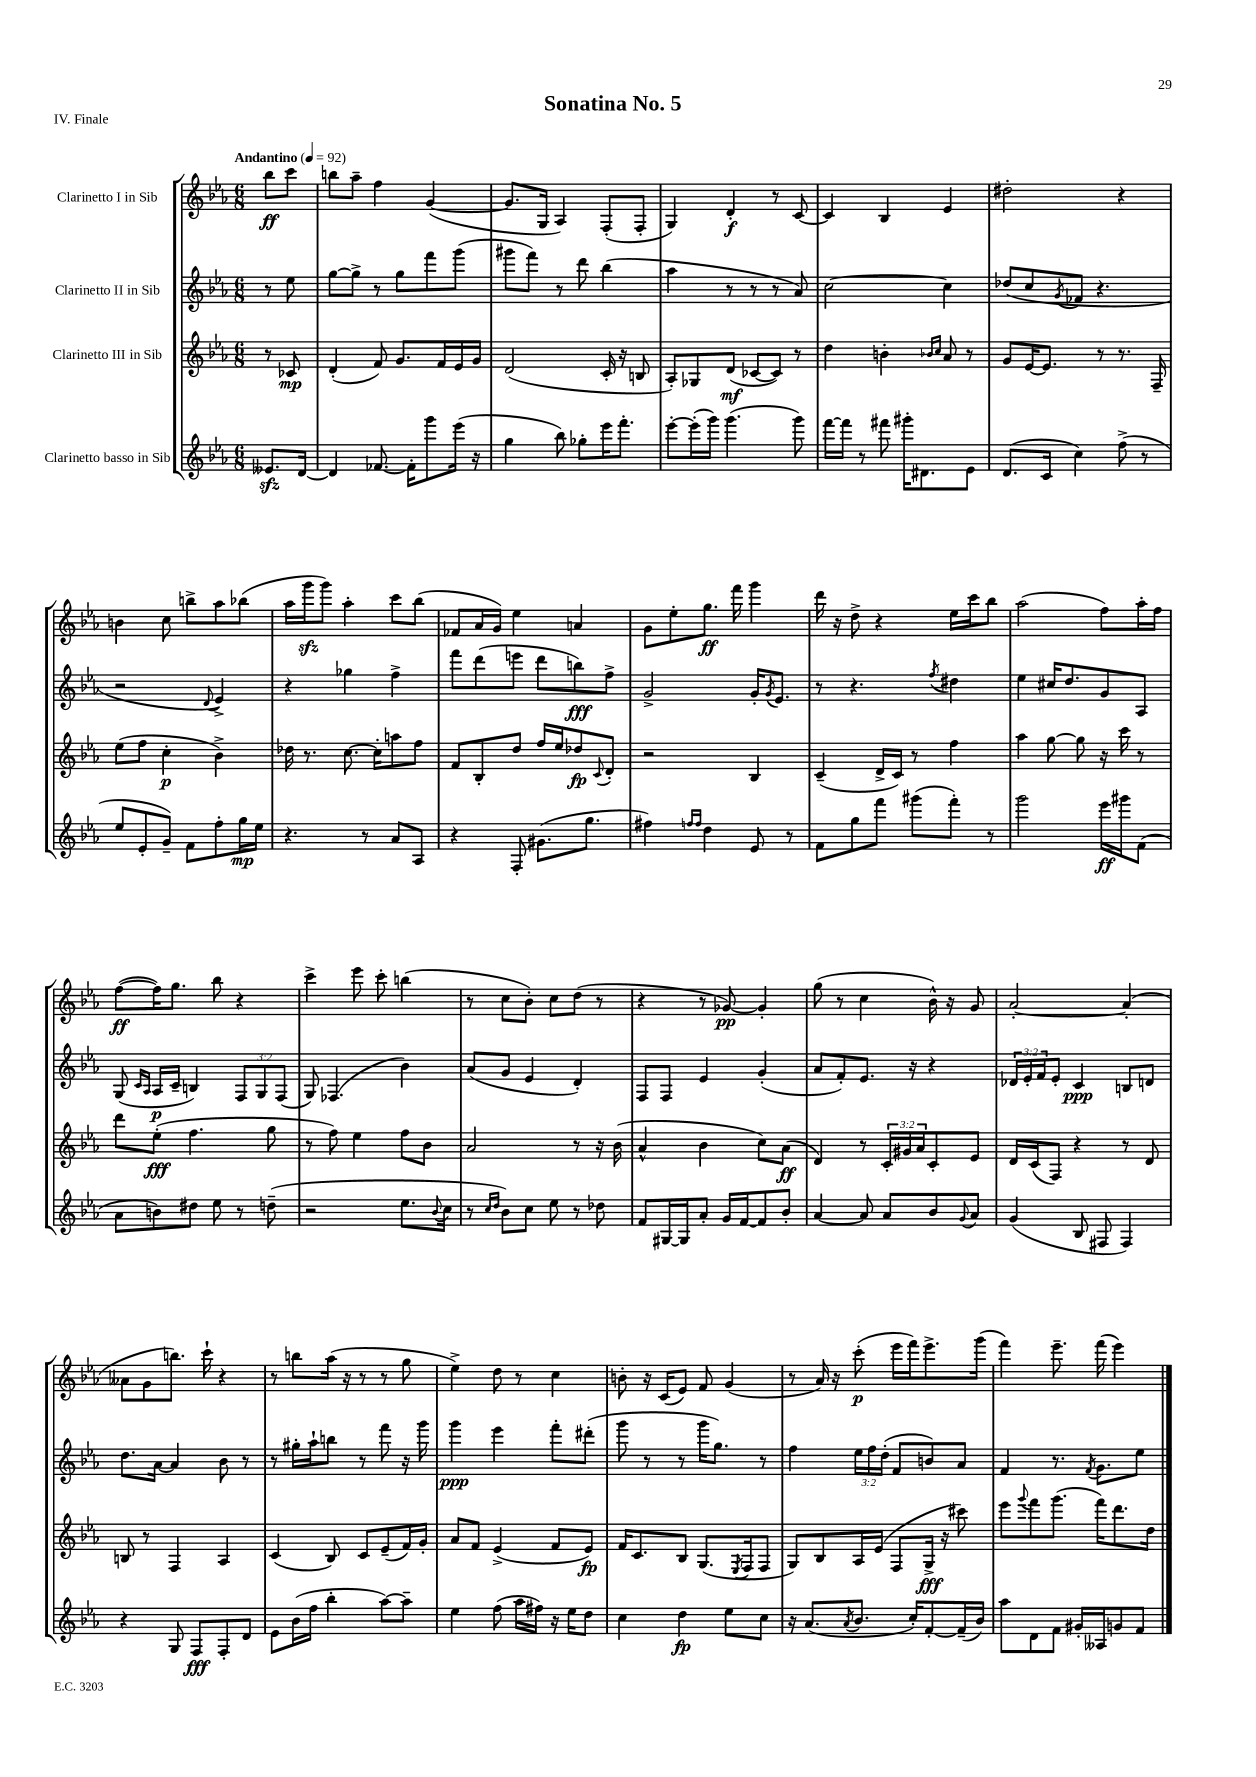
\header { title = "Sonatina No. 5" piece = "IV. Finale" }
<<
\new StaffGroup <<
\new Staff = "s0" \with { instrumentName = "Clarinetto I in Sib" } {
    \clef treble \key ees \major \numericTimeSignature \time 6/8 \partial 4 \tempo "Andantino" 4 = 92
    bes''8\ff c'''8 |
    b''8 aes''8-- f''4 g'4~( |
    g'8. g16 aes4) f8-.( f8-. |
    g4) d'4-.\f r8 c'8~ |
    c'4 bes4 ees'4 |
    dis''2-. r4 |
    b'4 c''8 b''8-> aes''8 bes''8( |
    aes''16 g'''16\sfz g'''8) aes''4-. c'''8 bes''8( |
    fes'8 aes'16 g'16) ees''4 a'4 |
    g'8 ees''8-. g''8.\ff f'''16 g'''4 |
    d'''16 r16 d''8-> r4 ees''16 c'''16 bes''8 |
    aes''2( f''8) aes''16-. f''16 |
    f''8~\ff( f''16) g''8. bes''8 r4 |
    c'''4-> ees'''8 c'''8-. b''4( |
    r8 c''8 bes'8-.) c''8 d''8( r8 |
    r4 r8 ges'8~\pp) ges'4-. |
    g''8( r8 c''4 bes'16-^) r16 g'8 |
    aes'2~-. aes'4-.( |
    aeses'8 g'8 b''8.) c'''16-! r4 |
    r8 b''8 aes''16( r16 r8 r8 g''8 |
    ees''4->) d''8 r8 c''4 |
    b'8-. r16 c'16( ees'8) f'8 g'4( |
    r8 aes'16) r16 c'''8-.\p( ees'''16 f'''16) ees'''8.-> g'''16( |
    f'''4) ees'''8.-- f'''16( ees'''4) \bar "|." |
}
\new Staff = "s1" \with { instrumentName = "Clarinetto II in Sib" } {
    \clef treble \key ees \major \numericTimeSignature \time 6/8 \override Staff.TupletNumber.text = #tuplet-number::calc-fraction-text \partial 4
    r8 ees''8 |
    g''8~ g''8-> r8 g''8 f'''8 g'''8( |
    gis'''8 f'''8) r8 d'''8 bes''4( |
    aes''4 r8 r8 r8 aes'8) |
    c''2~ c''4 |
    des''8( c''8 \acciaccatura { g'8 } fes'8 r4. |
    r2 \appoggiatura { d'8 } ees'4->) |
    r4 ges''4 f''4-> |
    f'''8 d'''8( e'''8 d'''8 b''8\fff) f''8-> |
    g'2-> g'16-. \acciaccatura { g'8 } ees'8. |
    r8 r4. \acciaccatura { f''8 } dis''4 |
    ees''4 cis''16 d''8. g'8 aes8 |
    g8( \grace { c'16 aes16 } aes16\p c'16-- b4) \tuplet 3/2 { f8 g8 f8( } |
    g8) fes4.( bes'4) |
    aes'8( g'8 ees'4 d'4-.) |
    f8 f8 ees'4 g'4-.( |
    aes'8 f'8-.) ees'8. r16 r4 |
    \tuplet 3/2 { des'16 ees'16-. f'16 } ees'8-. c'4\ppp b8 d'8 |
    d''8. aes'16~ aes'4 bes'8 r8 |
    r8 gis''16-. aes''16-! b''8 r8 f'''8 r16 g'''16 |
    g'''4\ppp ees'''4 f'''8-. dis'''8-.( |
    g'''8 r8 r8 g'''16 g''8.) r8 |
    f''4 \tuplet 3/2 { ees''16 f''16 d''16-.( } f'8 b'8) aes'8 |
    f'4 r8. \acciaccatura { f'8 } g'8. ees''8 \bar "|." |
}
\new Staff = "s2" \with { instrumentName = "Clarinetto III in Sib" } {
    \clef treble \key ees \major \numericTimeSignature \time 6/8 \override Staff.TupletNumber.text = #tuplet-number::calc-fraction-text \partial 4
    r8 ces'8\mp |
    d'4-.( f'8) g'8. f'16 ees'16 g'16 |
    d'2( c'16-. r16 b8 |
    aes8-.) ges8 d'8\mf( ces'8~ ces'8) r8 |
    d''4 b'4-. \grace { bes'16 c''16 } aes'8 r8 |
    g'8 ees'16~ ees'8. r8 r8. f16-- |
    ees''8( f''8 c''4-.\p bes'4->) |
    des''16 r8. c''8.~ c''16-. a''8 f''8 |
    f'8 bes8-. d''8 f''16 ees''16 des''8\fp \appoggiatura { c'8 } d'8-. |
    r2 bes4 |
    c'4--( d'16-> c'16) r8 f''4 |
    aes''4 g''8~ g''8 r16 c'''16 r8 |
    d'''8 ees''8-.\fff( f''4. g''8 |
    r8 f''8) ees''4 f''8 bes'8 |
    aes'2 r8 r16 bes'16( |
    aes'4-^ bes'4 c''8) aes'8\ff( |
    d'4) r8 \tuplet 3/2 { c'16-. gis'16 aes'16 } c'8-. ees'8 |
    d'16 c'16( f8) r4 r8 d'8 |
    b8 r8 f4 aes4 |
    c'4( bes8) c'8 ees'8--( f'16) g'16-. |
    aes'8 f'8 ees'4->( f'8 ees'8\fp) |
    f'16 c'8. bes8 g8.( \acciaccatura { ees8 } f16 f8 |
    g8) bes8 aes16 ees'16( f8 g16->\fff r16 cis'''8) |
    ees'''8 \appoggiatura { g'''8 } f'''8 g'''8.( f'''16) d'''8. d''16 \bar "|." |
}
\new Staff = "s3" \with { instrumentName = "Clarinetto basso in Sib" } {
    \clef treble \key ees \major \numericTimeSignature \time 6/8 \partial 4
    eeses'8.\sfz d'16~ |
    d'4 fes'8.~ fes'16-. g'''8 ees'''16( r16 |
    g''4 bes''8) ges''8-. ees'''16 f'''8.-. |
    ees'''8~-. ees'''16-.( g'''16) g'''4.( g'''8) |
    f'''16~ f'''16 r8 fis'''8 gis'''16-. dis'8. ees'8 |
    d'8.( c'16 c''4) f''8->( r8 |
    ees''8 ees'8-. g'8--) f'8 f''8-. g''16\mp ees''16 |
    r4. r8 aes'8 aes8 |
    r4 f8-. gis'8.( g''8. |
    fis''4) \grace { f''16 f''16 } d''4 ees'8 r8 |
    f'8 g''8 f'''8 gis'''8( f'''8-.) r8 |
    g'''2 ees'''16\ff gis'''16 f'8( |
    aes'8 b'8) dis''8 ees''8 r8 d''8--( |
    r2 ees''8. \appoggiatura { bes'8 } c''16 |
    r8 \grace { c''16 d''16 } bes'8) c''8 ees''8 r8 des''8 |
    f'8 gis16~ gis16 aes'8-. g'16 f'16~ f'8 bes'8-. |
    aes'4~ aes'8 aes'8 bes'8 \appoggiatura { g'8 } aes'8 |
    g'4( bes8 fis8 fis4) |
    r4 g8 f8\fff f8-. d'8 |
    ees'8 bes'16( f''16 bes''4-. aes''8~) aes''8-- |
    ees''4 f''8( aes''16 fis''16) r16 ees''16 d''8 |
    c''4 d''4\fp ees''8 c''8 |
    r16 aes'8.( \acciaccatura { aes'8 } bes'8. c''16-.) f'8~-. f'16--( bes'16) |
    aes''8 d'8 f'8 gis'16-. aeses16 g'8 f'8 \bar "|." |
}
>>
>>
\layout { \context { \Score \remove "Bar_number_engraver" } }
